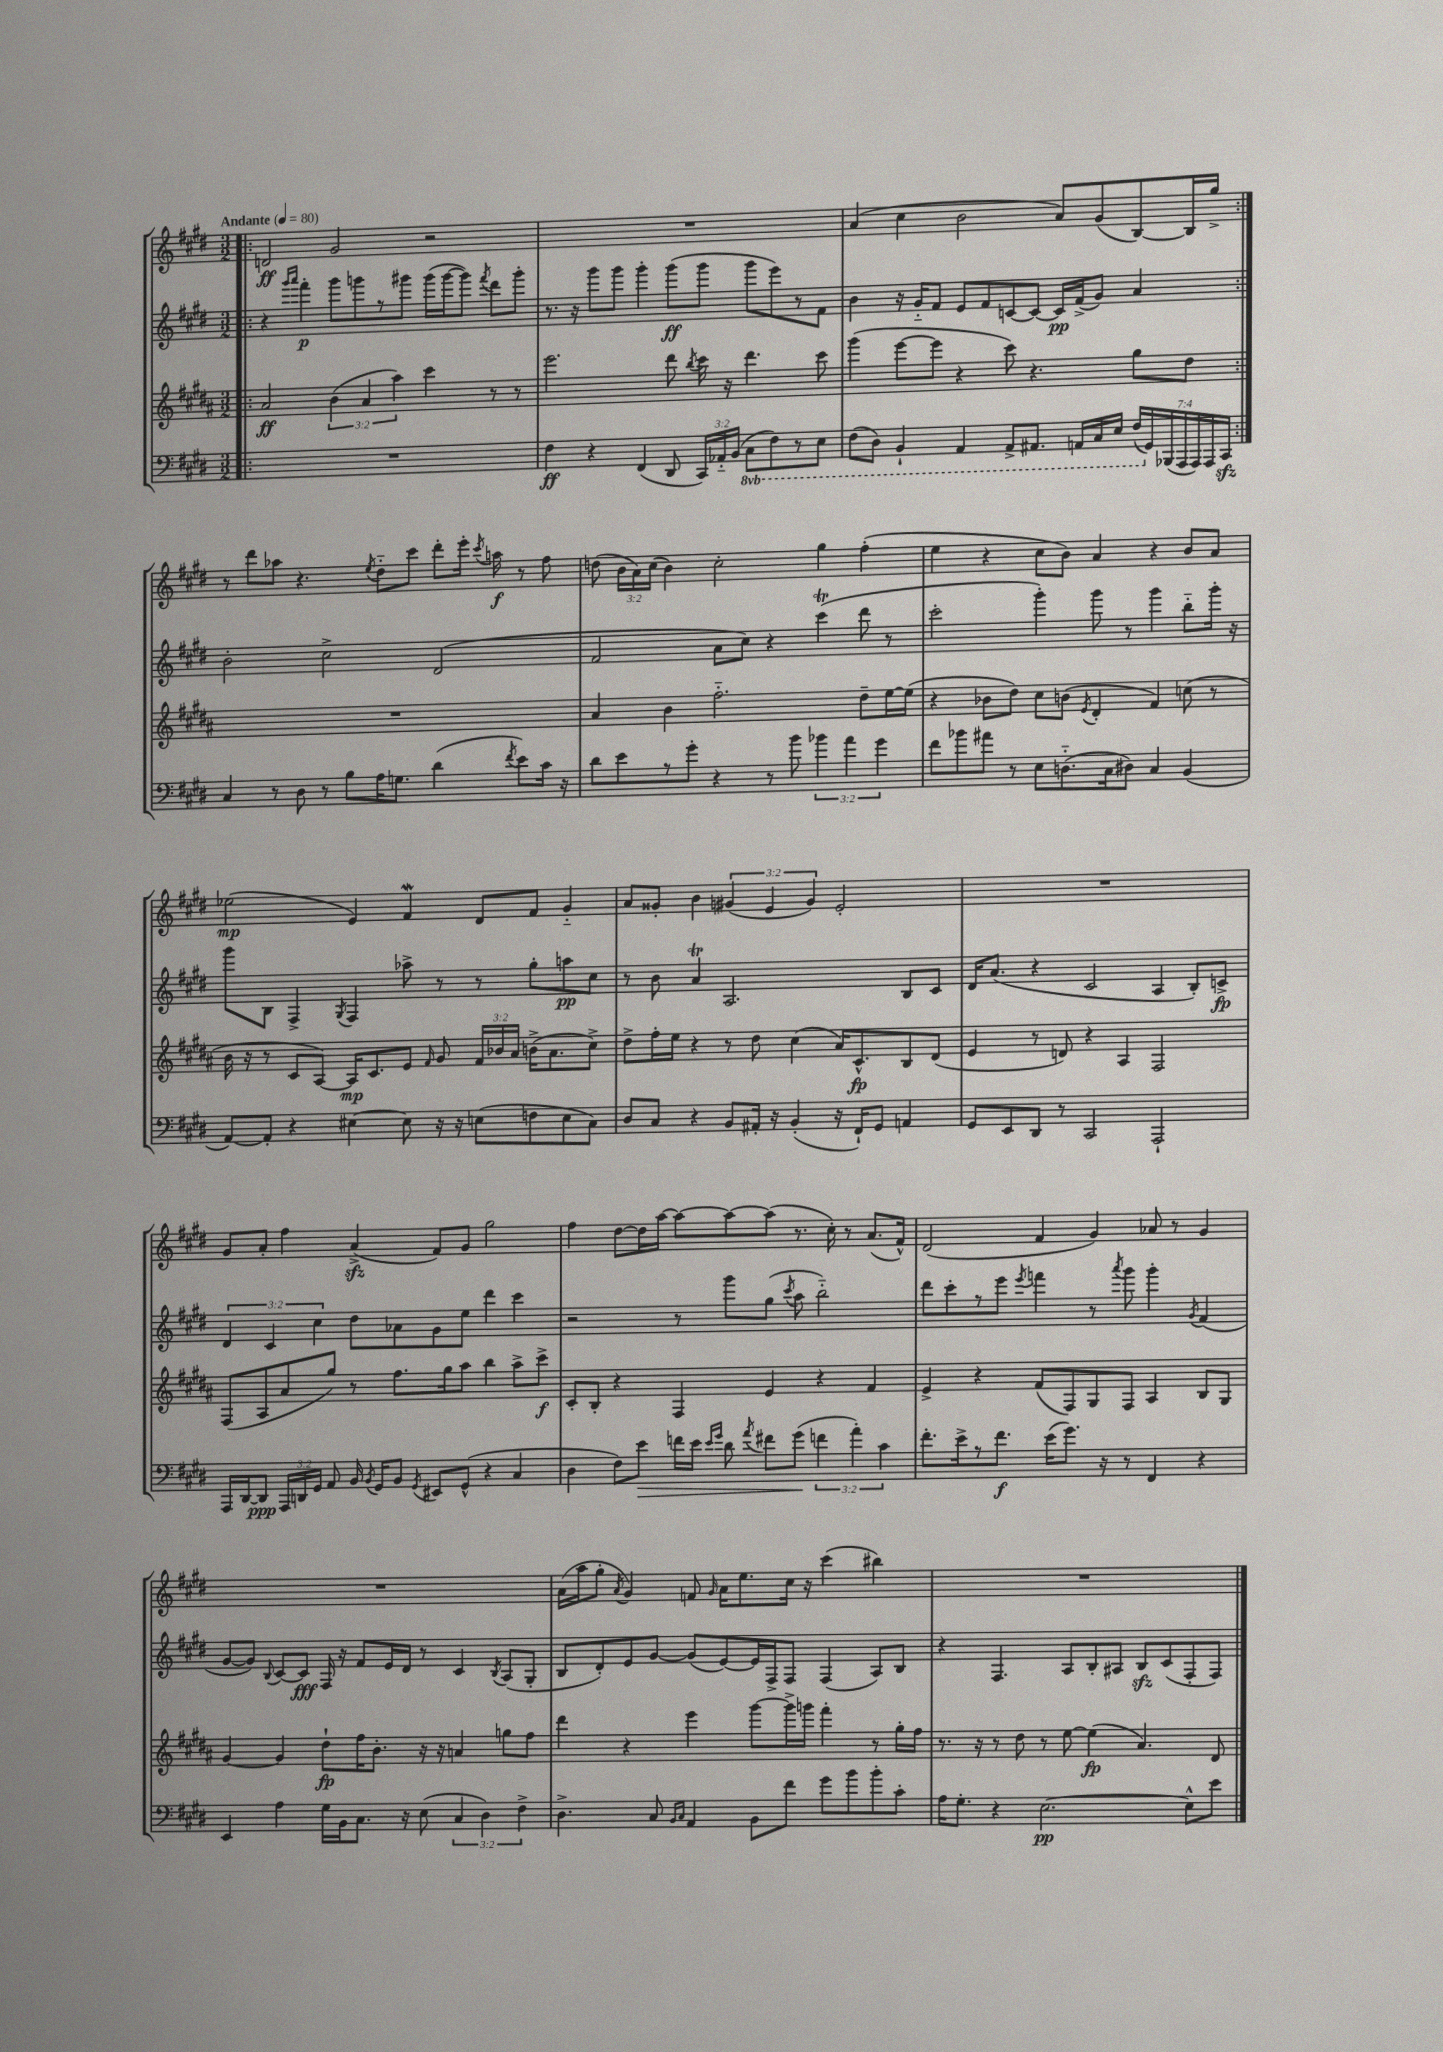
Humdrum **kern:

**kern	**dynam	**kern	**dynam	**kern	**dynam	**kern	**dynam
*part4	*part4	*part3	*part3	*part2	*part2	*part1	*part1
*staff4	*staff4	*staff3	*staff3	*staff2	*staff2	*staff1	*staff1
*clefF4	*	*clefG2	*	*clefG2	*	*clefG2	*
*k[f#c#g#d#]	*	*k[f#c#g#d#a#]	*	*k[f#c#g#d#]	*	*k[f#c#g#d#]	*
*M3/2	*	*M3/2	*	*M3/2	*	*M3/2	*
*MM80	*	*MM80	*	*MM80	*	*MM80	*
=1!|:	=1!|:	=1!|:	=1!|:	=1!|:	=1!|:	=1!|:	=1!|:
!	!	!	!	!	!	!LO:TX:a:B:t=Andante	!
1.r	.	2a#/	ff	4r	.	2dn/	ff
.	.	.	.	16qqggg#/LL	.	.	.
.	.	.	.	16qqaaa/JJ	.	.	.
.	.	.	.	4fff#'\	p	.	.
.	.	(6b\	.	8ggg#\L	.	2g#/	.
.	.	.	.	8gggn\	.	.	.
.	.	6a#/	.	.	.	.	.
.	.	.	.	8r	.	.	.
.	.	6aa#\)	.	.	.	.	.
.	.	.	.	8ggg#X\J	.	.	.
.	.	4ccc#\	.	(16ggg#\LL	.	2r	.
.	.	.	.	[16ggg#\J	.	.	.
.	.	.	.	8ggg#\J])	.	.	.
.	.	.	.	8qfff#/	.	.	.
.	.	8r	.	8ddd#\L	.	.	.
.	.	8r	.	8ggg#'\J	.	.	.
=2	=2	=2	=2	=2	=2	=2	=2
4F#\	ff	2.eee\	.	8.r	.	1.r	.
.	.	.	.	16r	.	.	.
4r	.	.	.	8ggg#\L	.	.	.
.	.	.	.	8ggg#\J	.	.	.
(4FF#/	.	.	.	4ggg#'\	.	.	.
8DD#/	.	8ddd#\	.	(8ggg#\L	ff	.	.
.	.	8qbb/	.	.	.	.	.
24CC#/LL)	.	16ccc#\	.	8ggg#\J	.	.	.
24AA-X/	.	.	.	.	.	.	.
.	.	16r	.	.	.	.	.
(24BB/JJ	.	.	.	.	.	.	.
*8ba	*	*	*	*	*	*	*
8CC#\L	.	4.ddd#\	.	8ggg#\L	.	.	.
8FF#\)	.	.	.	8eee\)	.	.	.
8r	.	.	.	8r	.	.	.
8EE\J	.	8ccc#\	.	8f#\J	.	.	.
=3	=3	=3	=3	=3	=3	=3	=3
(8FF#\L	.	(4ggg#\	.	4b\	.	(4a/	.
8DD#\J)	.	.	.	.	.	.	.
4BBB`/	.	[8eee\L	.	16r	.	4cc#\	.
.	.	.	.	16g#/KL	.	.	.
.	.	8eee\J]	.	8f#/J	.	.	.
4AAA/	.	4r	.	8e/L	.	2b\	.
.	.	.	.	8f#/	.	.	.
8AAA^/L	.	8ccc#\)	.	[8cn/	.	.	.
8.AAA#X/J	.	4.r	.	8c/J_	.	.	.
.	.	.	.	16c/LL]	pp	8a/L)	.
16AAAn/LL	.	.	.	(16f#^/J	.	.	.
16CC#/	.	.	.	8g#/J)	.	(8g#/	.
16EE/JJ	.	.	.	.	.	.	.
(28FF#/LL	.	8gg#\L	.	4a/	.	[8B/)	.
*X8ba	*	*	*	*	*	*	*
28GG#/)	.	.	.	.	.	.	.
(28BBB-X/	.	.	.	.	.	.	.
28AAA/	.	.	.	.	.	.	.
.	.	8dd#\J	.	.	.	16B/L]	.
28AAA/)	.	.	.	.	.	.	.
28AAA/	.	.	.	.	.	.	.
.	.	.	.	.	.	16gg#^/JJ	.
28CC#zz/JJ	.	.	.	.	.	.	.
!!LO:LB:g=z
=4:|!	=4:|!	=4:|!	=4:|!	=4:|!	=4:|!	=4:|!	=4:|!
4C#/	.	1.r	.	2b'\	.	8r	.
.	.	.	.	.	.	8ddd#\L	.
8r	.	.	.	.	.	8aa-X\J	.
8D#\	.	.	.	.	.	4.r	.
8r	.	.	.	2cc#^\	.	.	.
8B\L	.	.	.	.	.	.	.
.	.	.	.	.	.	8qee/	.
16A\K	.	.	.	.	.	8dd#\L	.
8.Gn\J	.	.	.	.	.	.	.
.	.	.	.	.	.	8ccc#\J	.
(4d#\	.	.	.	(2d#/	.	8ddd#'\L	.
.	.	.	.	.	.	16eee'\Jk	.
.	.	.	.	.	.	8qccc#/	.
.	.	.	.	.	.	16aan\	f
8qf#/	.	.	.	.	.	.	.
8e\L)	.	.	.	.	.	8r	.
16c#\Jk	.	.	.	.	.	8ff#\	.
16r	.	.	.	.	.	.	.
=5	=5	=5	=5	=5	=5	=5	=5
8d#\L	.	4a#/	.	2f#/	.	(8ddn\	.
8e\	.	.	.	.	.	24b\LL	.
.	.	.	.	.	.	24a\)	.
.	.	.	.	.	.	(24cc#\JJ	.
8r	.	4b\	.	.	.	4b\)	.
8g#'\J	.	.	.	.	.	.	.
4r	.	2.ff#\	.	8a\L	.	2cc#'\	.
.	.	.	.	8cc#\J)	.	.	.
8r	.	.	.	4r	.	.	.
8b\	.	.	.	.	.	.	.
6b-X\	.	.	.	(4ccc#T\	.	4gg#\	.
6a\	.	.	.	.	.	.	.
.	.	8dd#~\L	.	8ddd#\	.	(4ff#'\	.
6g#\	.	.	.	.	.	.	.
.	.	[16ee\L	.	8r	.	.	.
.	.	(16ee\JJ]	.	.	.	.	.
=6	=6	=6	=6	=6	=6	=6	=6
8f#\L	.	4r	.	2ccc#'\	.	4ee\	.
8b-X\	.	.	.	.	.	.	.
8a#X\J	.	8b-X\L	.	.	.	4r	.
8r	.	8dd#\J)	.	.	.	.	.
8E\L	.	8cc#\L	.	4ggg#'\)	.	8cc#\L	.
(8.Dn\	.	(8bn\J	.	.	.	8b\J)	.
.	.	8qe/	.	.	.	.	.
.	.	4d#'/	.	8ggg#\	.	4a/	.
16C#\k	.	.	.	.	.	.	.
8D#X\J)	.	.	.	8r	.	.	.
4C#/	.	4f#/)	.	4ggg#\	.	4r	.
(4BB/	.	(8ccn\	.	8bb\L	.	8b/L	.
.	.	8r	.	16ggg#'\Jk	.	8a/J	.
.	.	.	.	16r	.	.	.
!!LO:LB:g=z
=7	=7	=7	=7	=7	=7	=7	=7
[8AA/L)	.	16b\	.	8ggg#\L	.	(2ee-X\	mp
.	.	16r	.	.	.	.	.
8AA'/J]	.	8r	.	8B\J	.	.	.
4r	.	8c#/L	.	4F#^/	.	.	.
.	.	[8A#/J)	.	.	.	.	.
.	.	.	.	8qG#/	.	.	.
[4E#X\	.	16A#/KL]	mp	4F#/	.	4e/)	.
.	.	8.c#/	.	.	.	.	.
8E#\]	.	8e/J	.	8aa-X^\	.	4f#W/	.
.	.	16qqf#/	.	.	.	.	.
16r	.	8g#/	.	8r	.	.	.
16r	.	.	.	.	.	.	.
(8En\L	.	24f#/LL	.	8r	.	8d#/L	.
.	.	24b-X/	.	.	.	.	.
.	.	24a#/JJ	.	.	.	.	.
8Fn\	.	(16bn^\KL	.	8gg#'\L	.	8f#/J	.
.	.	8.a#\	.	.	.	.	.
8E\	.	.	.	8aan\	pp	4g#/	.
8C#\J)	.	8cc#^\J)	.	8cc#\J	.	.	.
=8	=8	=8	=8	=8	=8	=8	=8
8D#/L	.	8dd#^\L	.	8r	.	8a/L	.
8C#/J	.	16ff#'\L	.	8b\	.	8g##X'/J	.
.	.	16ee\JJ	.	.	.	.	.
4r	.	4r	.	4aT/	.	4b\	.
8BB/L	.	8r	.	2.A/	.	(6g#X/	.
16AA#X'/Jk	.	8dd#\	.	.	.	.	.
.	.	.	.	.	.	6e/	.
16r	.	.	.	.	.	.	.
(4BB'/	.	(4cc#\	.	.	.	.	.
.	.	.	.	.	.	6g#/)	.
16r	.	16a#/KL)	.	.	.	2e'/	.
16FF#`/KL)	.	8.c#^^/	fp	.	.	.	.
8GG#/J	.	.	.	.	.	.	.
4AAn/	.	8B/	.	8B/L	.	.	.
.	.	(8d#/J	.	8c#/J	.	.	.
=9	=9	=9	=9	=9	=9	=9	=9
8GG#/L	.	4e/	.	16d#/KL	.	1.r	.
.	.	.	.	(8.a/J	.	.	.
8EE/	.	.	.	.	.	.	.
8DD#/J	.	8r	.	4r	.	.	.
8r	.	8dn/)	.	.	.	.	.
2CC#/	.	4r	.	2c#/	.	.	.
.	.	4A#/	.	.	.	.	.
2AAA`/	.	2F#/	.	4A/	.	.	.
.	.	.	.	8B'/L)	.	.	.
.	.	.	.	8cn^/J	fp	.	.
!!LO:LB:g=z
=10	=10	=10	=10	=10	=10	=10	=10
16AAA/LL	.	(8F#/L	.	6d#/	.	8g#/L	.
[16DD#/J	.	.	.	.	.	.	.
8DD#/J]	ppp	8A#/	.	.	.	8a'/J	.
.	.	.	.	6c#/	.	.	.
24AAA/LL	.	8a#/	.	.	.	4ff#\	.
24DDn/	.	.	.	.	.	.	.
24GG#/JJ	.	.	.	6cc#\	.	.	.
8AA/	.	8gg#/J)	.	.	.	.	.
16BB/	.	8r	.	8dd#\L	.	(4azz^/	.
8qBB/	.	.	.	.	.	.	.
16GG#/KL	.	.	.	.	.	.	.
8BB/J	.	8.ff#\L	.	8a-X\	.	.	.
8qGG#/	.	.	.	.	.	.	.
8EE#X/L	.	.	.	8g#\	.	8f#/L)	.
.	.	16gg#\k	.	.	.	.	.
(8GG#^^/J	.	8aa#\J	.	8ee\J	.	8g#/J	.
4r	.	4bb\	.	4ddd#\	.	2gg#\	.
4C#/	.	8aa#^\L	.	4ccc#\	.	.	.
.	.	8ccc#^\J	f	.	.	.	.
=11	=11	=11	=11	=11	=11	=11	=11
4D#\	.	8c#'/L	.	2r	.	4ff#\	.
.	.	8B'/J	.	.	.	.	.
8F#\L)	.	4r	.	.	.	[8dd#\L	.
!	!LO:HP:b	!	!	!	!	!	!
8e\J	>	.	.	.	.	16dd#\L]	.
.	.	.	.	.	.	[16aa\JJ	.
16fn\LL	.	4F#/	.	8r	.	8aa\L_	.
16e\JJ	.	.	.	.	.	.	.
16qqe/LL	.	.	.	.	.	.	.
16qqg#/JJ	.	.	.	.	.	.	.
8d#\	.	.	.	8ggg#\L	.	8aa\_	.
8qa/	.	.	.	.	.	.	.
8f#X\L	.	4e/	.	(8gg#\J	.	(8aa\J]	.
.	.	.	.	8qccc#/	.	.	.
(8g#\J	.	.	.	8aa\	.	8.r	.
6fn\	]	4r	.	2bb\)	.	.	.
.	.	.	.	.	.	16cc#'\)	.
.	.	.	.	.	.	8r	.
6a'\)	.	.	.	.	.	.	.
.	.	4f#/	.	.	.	(8.a/L	.
6c#\	.	.	.	.	.	.	.
.	.	.	.	.	.	16f#^^/Jk)	.
=12	=12	=12	=12	=12	=12	=12	=12
8.f#'\L	.	4e^/	.	8ddd#\L	.	(2d#/	.
.	.	.	.	8ccc#'\	.	.	.
16e^\k	.	.	.	.	.	.	.
8r	.	4r	.	8r	.	.	.
8.f#\J	f	.	.	8eee\J	.	.	.
.	.	.	.	8qeee/	.	.	.
.	.	(8f#/L	.	4fffn\	.	4f#/	.
(16e\KL	.	.	.	.	.	.	.
8.g#\J)	.	8F#/)	.	.	.	.	.
.	.	8G#/	.	8r	.	4g#/)	.
16r	.	.	.	.	.	.	.
.	.	.	.	8qaaa/	.	.	.
8r	.	8F#/J	.	8ggg#\	.	.	.
4FF#/	.	4A#/	.	4ggg#'\	.	8a-X/	.
.	.	.	.	.	.	8r	.
.	.	.	.	8qg#/	.	.	.
4r	.	8B/L	.	(4f#/	.	4g#/	.
.	.	8G#/J	.	.	.	.	.
!!LO:LB:g=z
=13	=13	=13	=13	=13	=13	=13	=13
4EE/	.	[4g#/	.	[8g#/L	.	1.r	.
.	.	.	.	8g#/J])	.	.	.
.	.	.	.	8qqB/	.	.	.
4A\	.	4g#/]	.	[8c#/L	.	.	.
.	.	.	.	8c#/J]	fff	.	.
16G#\LL	.	8dd#`\L	fp	16F#/	.	.	.
16BB\J	.	.	.	16r	.	.	.
8.C#\J	.	16ff#\K	.	8f#/L	.	.	.
.	.	8.b'\J	.	.	.	.	.
.	.	.	.	16e/L	.	.	.
16r	.	.	.	16d#/JJ	.	.	.
(8E\	.	16r	.	8r	.	.	.
.	.	16r	.	.	.	.	.
6C#/	.	4an/	.	4c#/	.	.	.
6D#\)	.	.	.	.	.	.	.
.	.	.	.	8qB/	.	.	.
.	.	8ggn\L	.	(8A/L	.	.	.
6F#^\	.	.	.	.	.	.	.
.	.	8ff#\J	.	8G#'/J	.	.	.
=14	=14	=14	=14	=14	=14	=14	=14
4.D#^\	.	4ddd#\	.	8B/L	.	(16a\LL	.
.	.	.	.	.	.	16aa\J	.
.	.	.	.	8d#'/)	.	8gg#'\J	.
.	.	.	.	.	.	8qa/	.
.	.	4r	.	8e/	.	4g#/)	.
8C#/	.	.	.	[8g#/J	.	.	.
16qqBB/LL	.	.	.	.	.	.	.
16qqC#/JJ	.	.	.	.	.	.	.
4AA/	.	4eee\	.	(8g#/L]	.	8fn/	.
.	.	.	.	.	.	16qqg#/	.
.	.	.	.	[8e/)	.	16a\KL	.
.	.	.	.	.	.	8.ee\	.
8BB\L	.	[8ggg#\L	.	16e/L]	.	.	.
.	.	.	.	16F#^/J	.	.	.
8f#\J	.	16ggg#^\L]	.	8F#/J	.	16cc#\Jk	.
.	.	16gggn\JJ	.	.	.	16r	.
8g#\L	.	4fff#'\	.	(4F#/	.	(4ccc#\	.
8b\	.	.	.	.	.	.	.
8b'\	.	8r	.	8A/L)	.	4bb#X\)	.
8c#'\J	.	16gg#'\LL	.	8B/J	.	.	.
.	.	16ff#\JJ	.	.	.	.	.
=15	=15	=15	=15	=15	=15	=15	=15
16A\KL	.	8.r	.	4r	.	1.r	.
8.G#'\J	.	.	.	.	.	.	.
.	.	16r	.	.	.	.	.
4r	.	8r	.	4.F#/	.	.	.
.	.	8dd#\	.	.	.	.	.
[2.E\	pp	8r	.	.	.	.	.
.	.	[8ee\	.	8A/L	.	.	.
.	.	(4ee\]	fp	8B'/	.	.	.
.	.	.	.	8A#X/J	.	.	.
.	.	4.a#/)	.	8Bzz/L	.	.	.
.	.	.	.	(8c#/	.	.	.
8E^^\L]	.	.	.	8F#'/	.	.	.
8e\J	.	8d#/	.	8F#/J)	.	.	.
==	==	==	==	==	==	==	==
*-	*-	*-	*-	*-	*-	*-	*-
